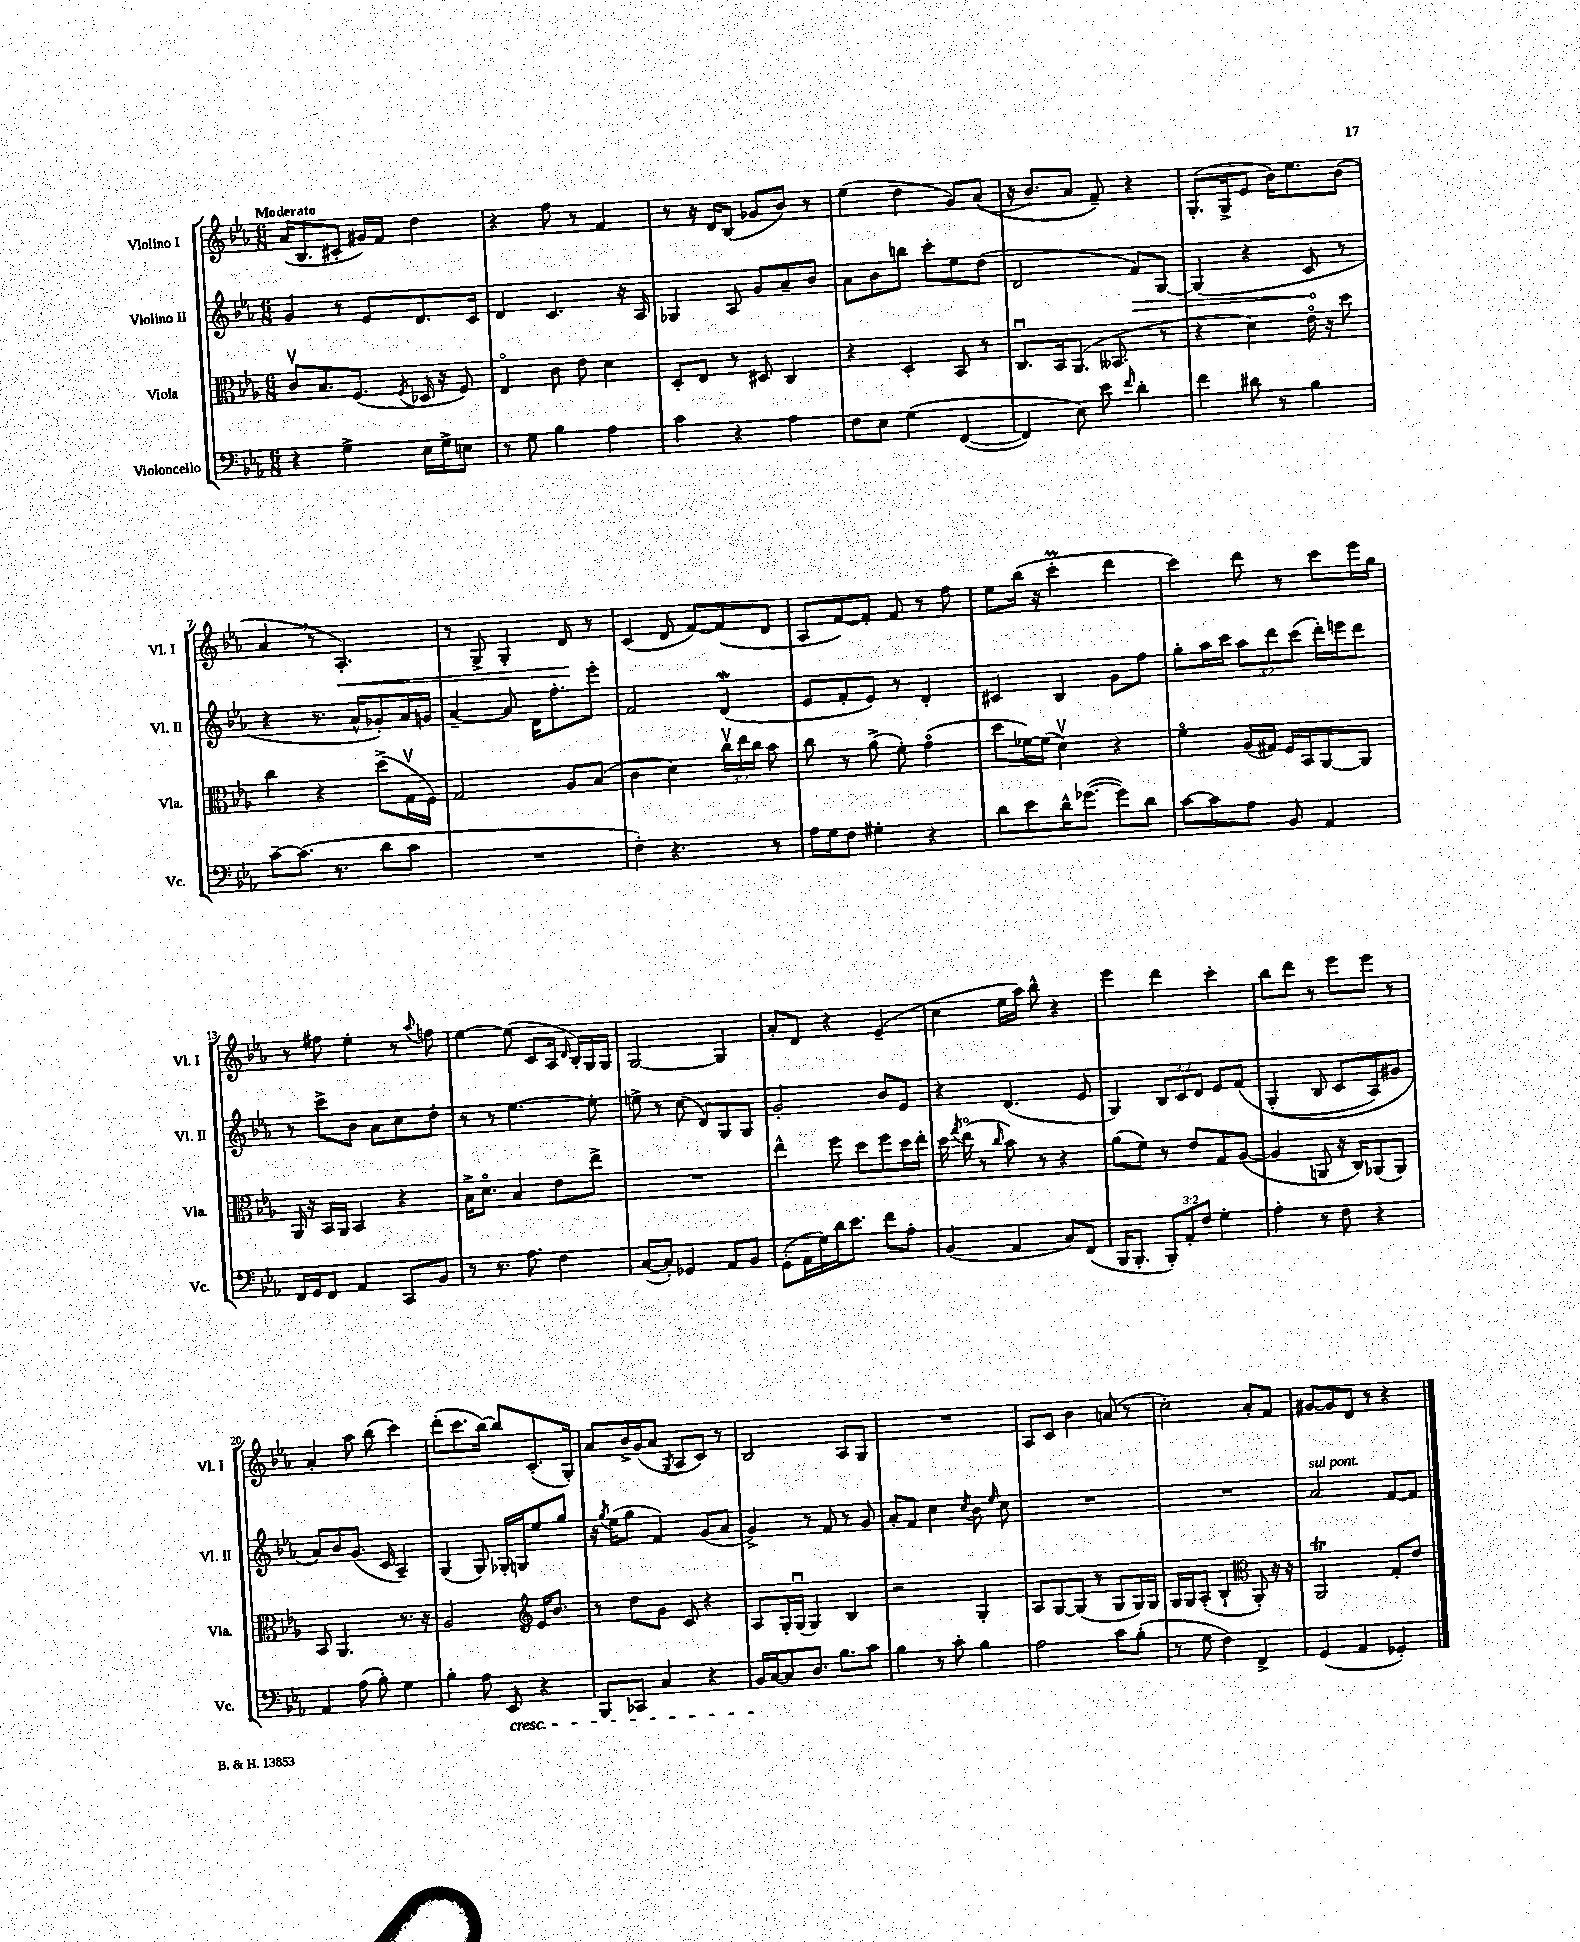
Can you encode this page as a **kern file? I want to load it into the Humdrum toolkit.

**kern	**kern	**kern	**dynam	**kern	**dynam
*part4	*part3	*part2	*part2	*part1	*part1
*staff4	*staff3	*staff2	*staff2	*staff1	*staff1
*I"Violoncello	*I"Viola	*I"Violino II	*	*I"Violino I	*
*I'Vc.	*I'Vla.	*I'Vl. II	*	*I'Vl. I	*
*clefF4	*clefC3	*clefG2	*	*clefG2	*
*k[b-e-a-]	*k[b-e-a-]	*k[b-e-a-]	*	*k[b-e-a-]	*
*M6/8	*M6/8	*M6/8	*	*M6/8	*
=1	=1	=1	=1	=1	=1
!	!	!	!	!LO:TX:a:B:t=Moderato	!
4r	8cv/L	4g/	.	(16a-/KL	.
.	.	.	.	8.B-/	.
.	8.B-/	.	.	.	.
4G^\	.	8r	.	8c#X'/J	.
.	(8.F/J	.	.	.	.
.	.	8e-/L	.	16g#X/LL)	.
.	.	.	.	16f/JJ	.
.	8qF/	.	.	.	.
16E-\LL	16D-X/	8.d/	.	4dd\	.
16G^\J	16r	.	.	.	.
8En\J	8F/)	.	.	.	.
.	.	16c/Jk	.	.	.
=2	=2	=2	=2	=2	=2
8r	4E-/	4d/	.	4r	.
8G\	.	.	.	.	.
4B-\	8c\	4.c/	.	8ff\	.
.	8e-\	.	.	8r	.
4A-\	4d\	.	.	4f/	.
.	.	16r	.	.	.
.	.	16A-/	.	.	.
=3	=3	=3	=3	=3	=3
4c\	8D'/L	4G-X/	.	8r	.
.	8E-/J	.	.	16r	.
.	.	.	.	16d/KL	.
4r	8r	8A-/	.	(8B-/J	.
.	8D#X/	8g/L	.	8g-X/L	.
4A-\	4C/	8a-~/	.	8b-/J)	.
.	.	8b-/J	.	8r	.
=4	=4	=4	=4	=4	=4
8F\L	4r	8a-\L	.	(4ee-\	.
8E-\J	.	8b-\	.	.	.
(4G\	4D'/	8bbn\J	.	4dd\	.
.	.	8ccc'\L	.	.	.
([4FF/	8BB-/	8ee-\	.	8g/L)	.
.	8r	(8dd\J	.	((8a-/J	.
=5	=5	=5	=5	=5	=5
4FF/])	8.Cu/L	2d/	.	16r	.
.	.	.	.	8.b-/L)	.
.	16BB-/k	.	.	.	.
8E-\)	(8.AA-/J	.	.	8a-/J	.
8e-\	.	.	.	8f~/)	.
.	8.BB--X/	.	.	.	.
16qqf/	.	.	.	.	.
!	!	!	!LO:HP:b	!	!
4d'\	.	8f/L)	>	4r	.
.	8r	[8G/J	.	.	.
=6	=6	=6	=6	=6	=6
4f\	4r	(4G/]	.	(8.G'/L	.
.	.	.	.	16G^/k	.
8d#X\	4d\)	4r	.	8e-/J	.
8r	.	.	.	16b-\KL)	.
.	.	.	.	8.ee-\	.
4B-\	16e-\	8c/	.	.	.
.	16r	.	.	.	.
.	8dd\	8r	]	(8b-\J	.
!!LO:LB:g=z
=7	=7	=7	=7	=7	=7
[8c~\L	4cc\	4r	.	4a-,/	.
(8.c\J]	.	.	.	.	.
.	4r	8.r	.	8r	.
8.r	.	.	.	.	.
!	!	!	!	!	!LO:HP:b
.	.	.	.	4.A-'/)	<
.	.	16a-^^/KL	.	.	.
8d\L	(8dd^\L	8g-X'/)	.	.	.
8c\J	16Gv\L	16a-/L	.	.	.
.	16F\JJ)	16gn/JJ	.	.	.
=8	=8	=8	=8	=8	=8
2.r	2G/	[4a-~/	.	8r	.
.	.	.	.	8G^/	.
.	.	8a-/]	.	4G'/	.
.	.	16d\KL	.	.	.
.	.	8.ff'\	.	.	.
.	8A-/L	.	.	8d/	.
.	(8B-/J	8eee-'\J	.	8r	[
=9	=9	=9	=9	=9	=9
4F'\)	4c\	2f/	.	(4c/	.
4.r	4d\)	.	.	8d/	.
.	.	.	.	[8f/L)	.
.	24ccv\LL	(4dW/	.	(8f/]	.
.	24ee-\	.	.	.	.
.	24cc\JJ	.	.	.	.
8r	8b-\	.	.	8d/J	.
=10	=10	=10	=10	=10	=10
16A-\LL	8cc\	8e-/L	.	8A-/L	.
16G\J	.	.	.	.	.
8F\J	8r	8f'/	.	[8f/)	.
4G#X'\	(8a-^\	8e-/J)	.	8f'/J]	.
.	8f'\)	8r	.	8f/	.
4r	(4g\	4d'/	.	8r	.
.	.	.	.	8ff\	.
=11	=11	=11	=11	=11	=11
8d\L	8dd\L	4c#X/	.	8ee-\L	.
8e-\	[16f-X\L)	.	.	(16bb-\Jk	.
.	(16f-\JJ]	.	.	16r	.
16d^^\K	4dv\)	4B-/	.	4cccM'\	.
([8.g-X\J	.	.	.	.	.
8g-\L])	4r	8g\L	.	4ddd\	.
8d\J	.	8ff\J	.	.	.
=12	=12	=12	=12	=12	=12
[8c\L	4f\	8gg'\L	.	4ccc\)	.
8c\]	.	16aa-\L	.	.	.
.	.	16ccc\JJ	.	.	.
8A-\J	(16A-/LL	12aa-\L	.	8ddd\	.
.	16G#X/JJ)	.	.	.	.
.	.	12ddd\	.	.	.
8BB-/	16F/LL	.	.	8r	.
.	.	(12ccc\J	.	.	.
.	16BB-/J	.	.	.	.
4AA-/	[8AA-/	16ddd'\LL)	.	8ccc\L	.
.	.	16eeen\J	.	.	.
.	8AA-/J]	8ddd\J	.	16eee-\L	.
.	.	.	.	16gg\JJ	.
!!LO:LB:g=z
=13	=13	=13	=13	=13	=13
16FF/LL	16AA-/	8r	.	8r	.
16GG/J	16r	.	.	.	.
8FF/J	16BB-/LL	8ccc^\L	.	8ff#X\	.
.	16AA-/JJ	.	.	.	.
4AA-/	4BB-/	8b-\J	.	4ee-'\	.
.	.	8a-\L	.	.	.
8CC/L	4r	8cc\	.	8r	.
.	.	.	.	8qqaa-/	.
8BB-/J	.	8dd'\J	.	8ffn\	.
=14	=14	=14	=14	=14	=14
8r	16B-^\KL	8r	.	[4ee-\	.
.	8.d\J	.	.	.	.
8.r	.	8r	.	.	.
.	4B-/	[4.ee-\	.	(8ee-\]	.
8.A-\	.	.	.	.	.
.	.	.	.	8c/L	.
4F\	8e-\L	.	.	16A-/Jk	.
.	.	.	.	16qqd/	.
.	.	.	.	16B-'/LL)	.
.	8ee-^\J	8ee-'\]	.	16G/	.
.	.	.	.	16G/JJ	.
=15	=15	=15	=15	=15	=15
([8C/L	2.r	8een^\	.	[2G/	.
8C'/J])	.	8r	.	.	.
4GG-X/	.	(8cc\	.	.	.
.	.	8d/L)	.	.	.
8AA-/L	.	8G/	.	4G/]	.
8BB-/J	.	8G/J	.	.	.
=16	=16	=16	=16	=16	=16
(8GG'\L	4ee-^^\	2g'/	.	8a-'/L	.
16AA-\L	.	.	.	8d/J	.
16G\)	.	.	.	.	.
16d\J	8ff\	.	.	4r	.
8.e-\J	.	.	.	.	.
.	8dd\L	.	.	.	.
8f\L	8ff\	8b-/L	.	(4e-~/	.
8A-'\J	16dd\L	8e-/J	.	.	.
.	16ee-'\JJ	.	.	.	.
=17	=17	=17	=17	=17	=17
(4BB-/	16dd\	4r	.	4cc\	.
.	8qgg/	.	.	.	.
.	(16ee-\	.	.	.	.
.	8r	.	.	.	.
.	16qqcc/	.	.	.	.
4AA-/	8b-\)	(4.d/	.	16ee-\LL	.
.	.	.	.	16aa-\JJ)	.
.	8r	.	.	8bb-^^\	.
8C/L)	4r	.	.	4r	.
(8FF/J	.	8e-/	.	.	.
=18	=18	=18	=18	=18	=18
16BBB-/KL	(8a-\L	4G/)	.	4eee-\	.
8.BBB-'/J	.	.	.	.	.
.	8f\J)	.	.	.	.
12BBB-'/L)	8r	12B-/L	.	4ddd\	.
12AA-'/	.	12c/	.	.	.
.	8e-/L	.	.	.	.
12F/J	.	12d/J	.	.	.
4G'\	8G/	8e-/L	.	4ccc'\	.
.	([8A-/J	(8f/J	.	.	.
=19	=19	=19	=19	=19	=19
4A-'\	4A-/]	(4G'/	.	8bb-\L	.
.	.	.	.	8ddd\J	.
8r	8AAn/	8B-/	.	8r	.
8F\	16r	8c/L	.	8eee-\L	.
.	16C/KL)	.	.	.	.
4r	(8AA-X/	8A-/)	.	8eee-\J	.
.	8AA-/J)	8g#X/J	.	8r	.
!!LO:LB:g=z
=20	=20	=20	=20	=20	=20
4AA-/	8BB-/	8a-/L)	.	4a-'/	.
.	4.AA-/	8b-/	.	.	.
(8A-\	.	(8.g/J	.	8aa-\	.
8B-'\)	.	.	.	(8bb-\	.
.	.	16c/	.	.	.
4G\	8.r	4A-~/)	.	4ccc\)	.
.	16r	.	.	.	.
=21	=21	=21	=21	=21	=21
4B-'\	2A-/	(4G/	.	(8ddd'\L	.
.	.	.	.	8.ccc\	.
8A-\	.	8G/)	.	.	.
.	.	.	.	[16bb-\Jk)	.
!LO:TX:b:i:t=cresc.	!	!	!	!	!
8EE-/	.	16G-X'/LL	.	8bb-/L]	.
.	.	16Gn/J	.	.	.
*	*clefG2	*	*	*	*
4r	16e-/KL	8ee-/	.	(8.c'/	.
.	8.b-/J	.	.	.	.
.	.	8gg/J	.	.	.
.	.	.	.	16G'/Jk)	.
=22	=22	=22	=22	=22	=22
8BBB-/L	8r	16r	.	8a-/L	.
.	.	8qgg/	.	.	.
.	.	(16ee-\KL	.	.	.
8CC-X/J	8dd\L	8gg\J	.	16b-^/L	.
.	.	.	.	(16g/J	.
4C/	8g\J	4f/)	.	8a-/J	.
.	.	.	.	8qG/	.
.	8c/	.	.	8A-/L	.
4r	4r	(8g/L	.	8c/J)	.
.	.	8a-/J	.	8r	.
=23	=23	=23	=23	=23	=23
16BB-/LL	8A-/L	4g^/)	.	2B-/	.
[16C/J	.	.	.	.	.
8C/]	16G'/L	.	.	.	.
.	(16Gu/JJ	.	.	.	.
8.D/J	4G/)	8r	.	.	.
.	.	8f/	.	.	.
8.B-\L	.	.	.	.	.
.	4B-/	8r	.	8A-/L	.
8c\J	.	8g/	.	8G/J	.
=24	=24	=24	=24	=24	=24
4B-\	2r	8a-'/L	.	2.r	.
.	.	8f/J	.	.	.
8r	.	4cc\	.	.	.
8c'\	.	.	.	.	.
.	.	8qcc/	.	.	.
4B-\	4G'/	8b-\	.	.	.
.	.	16qqee-/	.	.	.
.	.	8cc\	.	.	.
=25	=25	=25	=25	=25	=25
2A-\	8A-/L	2.r	.	8A-/L	.
.	[8G/	.	.	8c/J	.
.	(8G/J]	.	.	4b-\	.
.	8r	.	.	.	.
8c\L	8G/L	.	.	(8an/	.
(8B-'\J	16G/L)	.	.	8r	.
.	16G/JJ	.	.	.	.
=26	=26	=26	=26	=26	=26
8r	16G/LL	2.r	.	2cc'\)	.
.	16G/J	.	.	.	.
8G\	(8A-'/J	.	.	.	.
4F\)	4B-`/	.	.	.	.
*	*clefC3	*	*	*	*
4FF^/	8AA-'/)	.	.	8a-'/L	.
.	16r	.	.	8f/J	.
.	16r	.	.	.	.
=27	=27	=27	=27	=27	=27
!	!	!LO:TX:a:i:t=sul pont.	!	!	!
(4GG/	2AA-T/	2a-/	.	[8g#X/L	.
.	.	.	.	8g#/]	.
4AA-/	.	.	.	8d/J	.
.	.	.	.	8r	.
4GG-X'/)	8G'/L	[8f/L	.	4r	.
.	8e-/J	8f/J]	.	.	.
==	==	==	==	==	==
*-	*-	*-	*-	*-	*-
